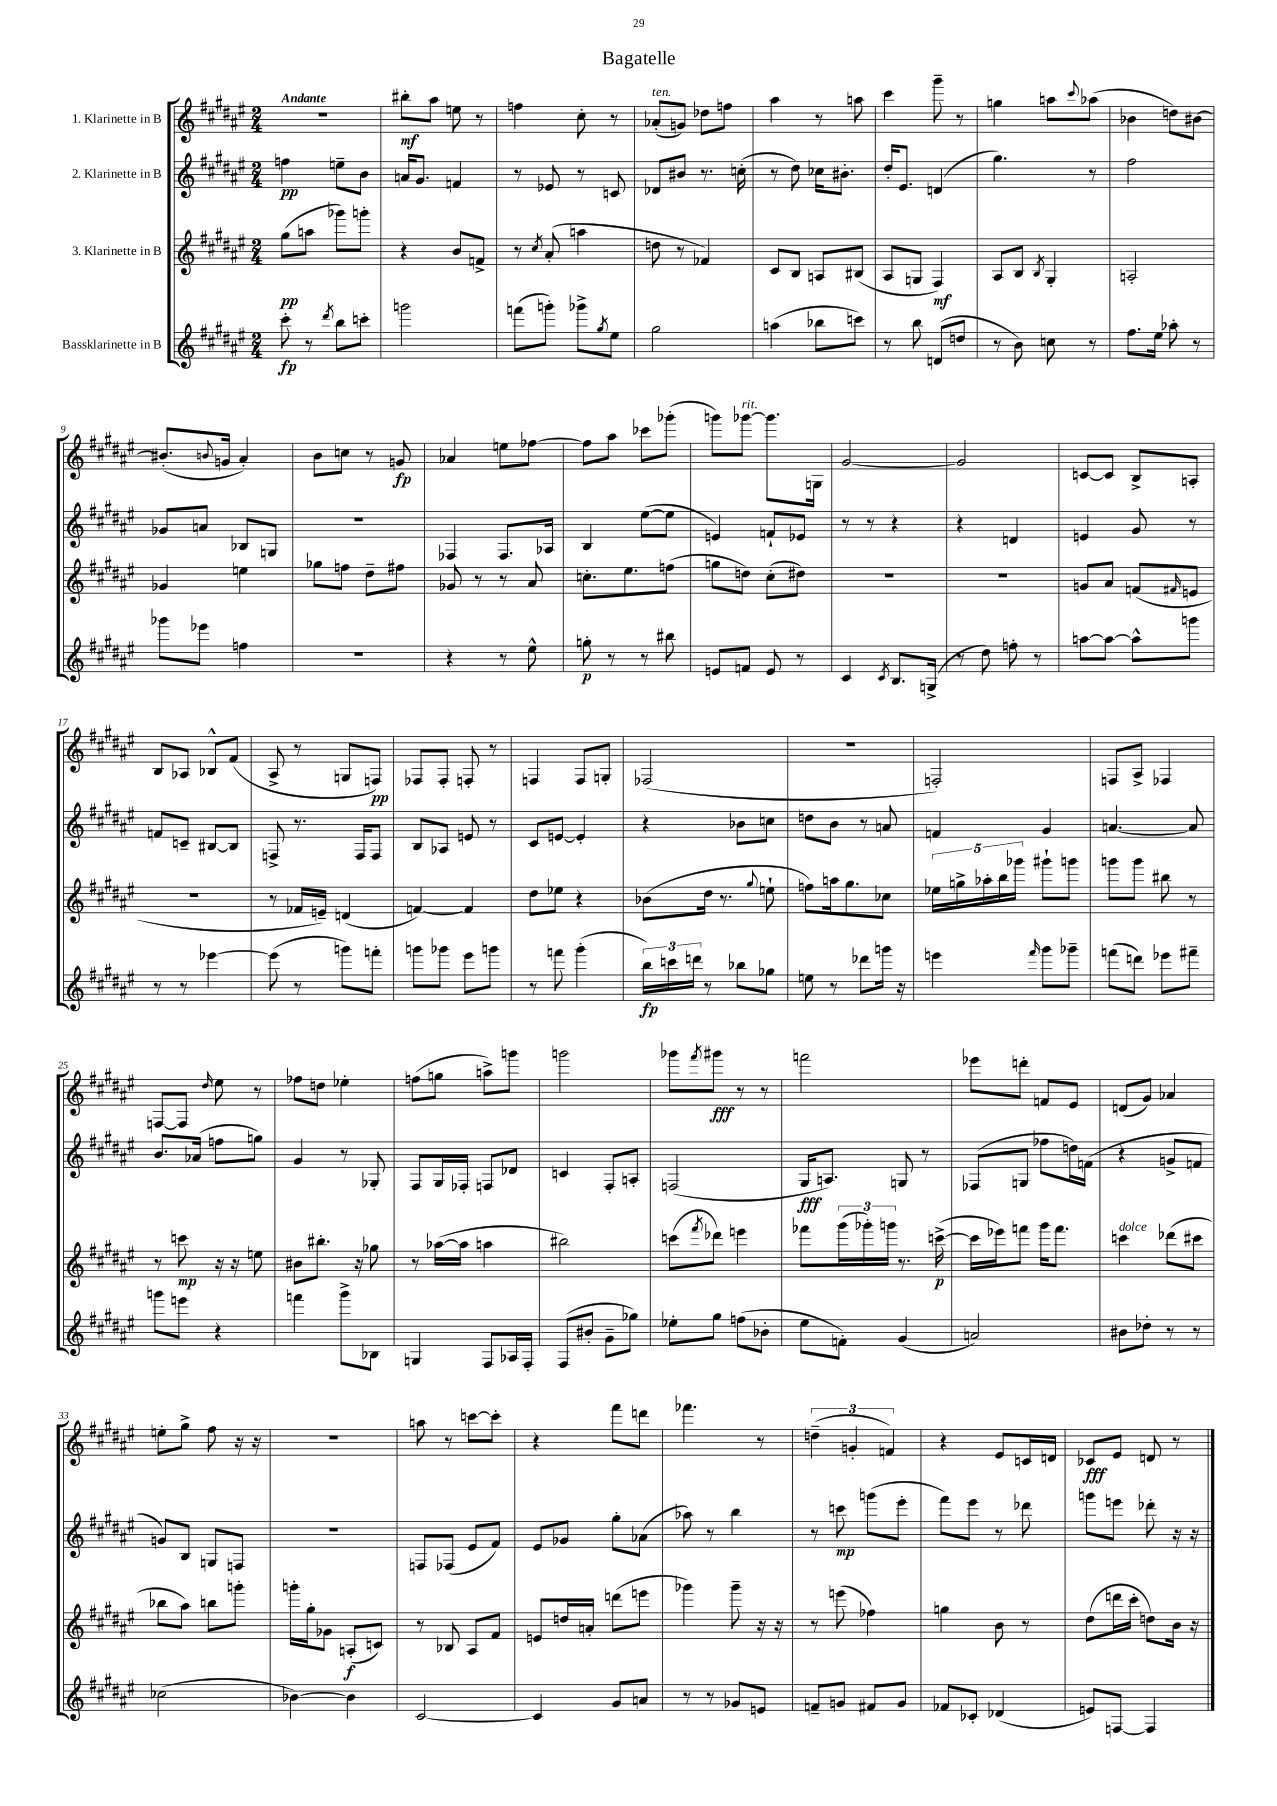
\header { title = "Bagatelle" }
<<
\new StaffGroup <<
\new Staff = "s0" \with { instrumentName = "1. Klarinette in B" } {
    \clef treble \key fis \major \numericTimeSignature \time 2/4 \tempo "Andante"
    R2 |
    bis''8-.\mf ais''8 e''8 r8 |
    f''4 cis''8-. r8 |
    aes'8-.^\markup { \italic "ten." }( g'8) des''8 f''8 |
    ais''4 r8 a''8 |
    cis'''4 gis'''8-- r8 |
    g''4 a''8 \appoggiatura { cis'''8 } aes''8( |
    bes'4 d''8) bis'8~ |
    bis'8.-.( \appoggiatura { b'8 } g'16 ais'4-.) |
    b'8 c''8 r8 g'8\fp |
    aes'4 e''8 fes''8~ |
    fes''8 ais''8 ces'''8 ges'''8-.( |
    g'''8) ges'''8~^\markup { \italic "rit." } ges'''8. g16 |
    gis'2~ |
    gis'2 |
    c'8~ c'8 b8-> a8-. |
    b8 aes8 bes8-^ fis'8( |
    ais8-> r8 g8 f8\pp) |
    fes8 fes8-. f8-. r8 |
    f4 f8 g8-. |
    fes2( |
    R2 |
    f2-.) |
    f8 ais8-> fes4 |
    f8~ f8 \grace { dis''16 } eis''8 r8 |
    fes''8 d''8 ees''4-. |
    f''8( g''8 a''8->) g'''8 |
    g'''2 |
    ges'''8 \acciaccatura { fis'''8 } gis'''8\fff r8 r8 |
    f'''2 |
    ees'''8 d'''8-. f'8 eis'8 |
    d'8( gis'8) aes'4 |
    e''8-. gis''8-> fis''8 r16 r16 |
    r2 |
    a''8 r8 c'''8~ c'''8-. |
    r4 fis'''8 d'''8 |
    fes'''4. r8 |
    \tuplet 3/2 { d''4--( g'4-. f'4) } |
    r4 eis'8 c'16 d'16 |
    ces'8\fff eis'8 d'8 r8 \bar "|." |
}
\new Staff = "s1" \with { instrumentName = "2. Klarinette in B" } {
    \clef treble \key fis \major \numericTimeSignature \time 2/4
    f''4\pp e''8-- b'8 |
    a'16 gis'8. f'4 |
    r8 ees'8 r8 c'8 |
    des'8 bis'8 r8. c''16-.( |
    r8 dis''8) ces''16 bis'8.-. |
    dis''16-. eis'8. d'4( |
    gis''4.) r8 |
    fis''2 |
    ges'8 a'8 bes8 g8 |
    R2 |
    fes4 fes8. aes16 |
    b4 eis''8~( eis''8 |
    e'4) f'8-! ees'8 |
    r8 r8 r4 |
    r4 d'4 |
    e'4 gis'8 r8 |
    f'8 c'8-- bis8~ bis8 |
    f8-> r8. f16 f8 |
    b8 aes8 e'8 r8 |
    cis'8 e'8~ e'4-. |
    r4 bes'8 c''8 |
    d''8 b'8 r8 a'8 |
    f'4 gis'4 |
    a'4.~ a'8 |
    b'8. aes'16( f''8 g''8) |
    gis'4 r8 ges8-. |
    fis8 gis16 fes16-. f8 des'8 |
    c'4 fis8-. a8-. |
    f2( |
    gis16\fff a8.) g8 r8 |
    fes8( g8 fes''8 d''16) f'16( |
    r4 g'8-> f'8 |
    g'8) b8 g8 f8 |
    r2 |
    f8 fes8( eis'8 fis'8) |
    eis'8 ges'8 gis''8-. aes'8( |
    aes''8) r8 b''4 |
    r8 c'''8\mp g'''8( eis'''8-. |
    fis'''8) eis'''8 r8 des'''8 |
    g'''8 e'''8 des'''8-. r16 r16 \bar "|." |
}
\new Staff = "s2" \with { instrumentName = "3. Klarinette in B" } {
    \clef treble \key fis \major \numericTimeSignature \time 2/4
    gis''8\pp( a''8 ges'''8) g'''8-. |
    r4 b'8 f'8-> |
    r8 \acciaccatura { cis''8 } ais'8-.( a''4 |
    d''8 r8 fes'4) |
    cis'8 b8 a8 bis8( |
    ais8 g8 fis4\mf) |
    ais8 b8 \acciaccatura { b8 } gis4-. |
    a2-. |
    ges'4 e''4 |
    ges''8 f''8 dis''8-- fis''8 |
    ges'8 r8 r8 ais'8 |
    c''8.-. eis''8. f''8( |
    g''8 d''8) cis''8-.( dis''8) |
    R2 |
    R2 |
    g'8 ais'8 f'8( \grace { fis'16 } e'8 |
    R2 |
    r8 fes'16 e'16--) d'4( |
    f'4~) f'4 |
    dis''8 ees''8 r4 |
    bes'8( dis''16 r8. \appoggiatura { gis''8 } e''8-! |
    f''8) a''16 gis''8. ces''8 |
    \tuplet 5/4 { ees''16 g''16-> aes''16-. b''16 ges'''16 } gis'''8-! g'''8 |
    g'''8 g'''8 bis''8 r8 |
    r8 c'''8\mp r16 r16 e''8 |
    bis'8 bis''8.-. r16 ges''8 |
    r8 aes''16~( aes''16 a''4 |
    bis''2) |
    c'''8( \acciaccatura { fis'''8 } des'''8) e'''4 |
    fes'''8 \tuplet 3/2 { gis'''16( ges'''16-.) g'''16 } r8. c'''16~->\p( |
    c'''16 ees'''16) f'''8 gis'''16 f'''8. |
    c'''4^\markup { \italic "dolce" } des'''8( cis'''8 |
    bes''8 ais''8) b''8 g'''8-. |
    g'''16-. gis''16-. ges'8 a8-.\f( c'8) |
    r8 bes8 ais8 fis'8 |
    e'8 d''16 a'16-. d'''8( e'''8 |
    ges'''4) ges'''8-- r16 r16 |
    r8 e'''8( fes''4) |
    g''4 b'8 r8 |
    dis''8( d'''16 cis'''16-. d''8) b'16 r16 \bar "|." |
}
\new Staff = "s3" \with { instrumentName = "Bassklarinette in B" } {
    \clef treble \key fis \major \numericTimeSignature \time 2/4
    cis'''8-.\fp r8 \acciaccatura { dis'''8 } b''8 c'''8-. |
    g'''2 |
    f'''8( g'''8-.) ges'''8-> \acciaccatura { gis''8 } eis''8 |
    gis''2 |
    a''4( bes''8 c'''8) |
    r8 b''8 d'8( d''8 |
    r8 b'8) c''8 r8 |
    fis''8. eis''16 aes''8-. r8 |
    ges'''8 ees'''8 f''4 |
    R2 |
    r4 r8 eis''8-^ |
    g''8-.\p r8 r8 bis''8 |
    e'8 f'8 e'8 r8 |
    cis'4 \acciaccatura { cis'8 } b8. g16->( |
    r8 dis''8) f''8-. r8 |
    a''8~ a''8~ a''8-^ g'''8 |
    r8 r8 ees'''4~ |
    ees'''8( r8 g'''8) f'''8-. |
    g'''8 ges'''8 eis'''8 g'''8 |
    r8 f'''8 gis'''4-.( |
    \tuplet 3/2 { b''16\fp) c'''16 d'''16 } r8 bes''8 ges''8 |
    e''8 r8 des'''8 g'''16 r16 |
    e'''4 \grace { fis'''16 } gis'''8 ges'''8-- |
    f'''8( d'''8) ees'''8 fis'''8-- |
    g'''8 e'''8 r4 |
    f'''4 gis'''8-> bes8 |
    g4 fis8 aes16 fis16-. |
    fis8( bis'8-. gis'8-- ges''8) |
    ees''8-. gis''8 f''8( bes'8-. |
    eis''8 f'8-.) gis'4( |
    a'2) |
    bis'8 des''8-. r8 r8 |
    ces''2( |
    bes'4~) bes'4 |
    cis'2~ |
    cis'4 gis'8 a'8 |
    r8 r8 ges'8 e'8 |
    f'8-- g'8 fis'8 g'8 |
    fes'8 ces'8-. des'4( |
    e'8) f8~ f4 \bar "|." |
}
>>
>>
